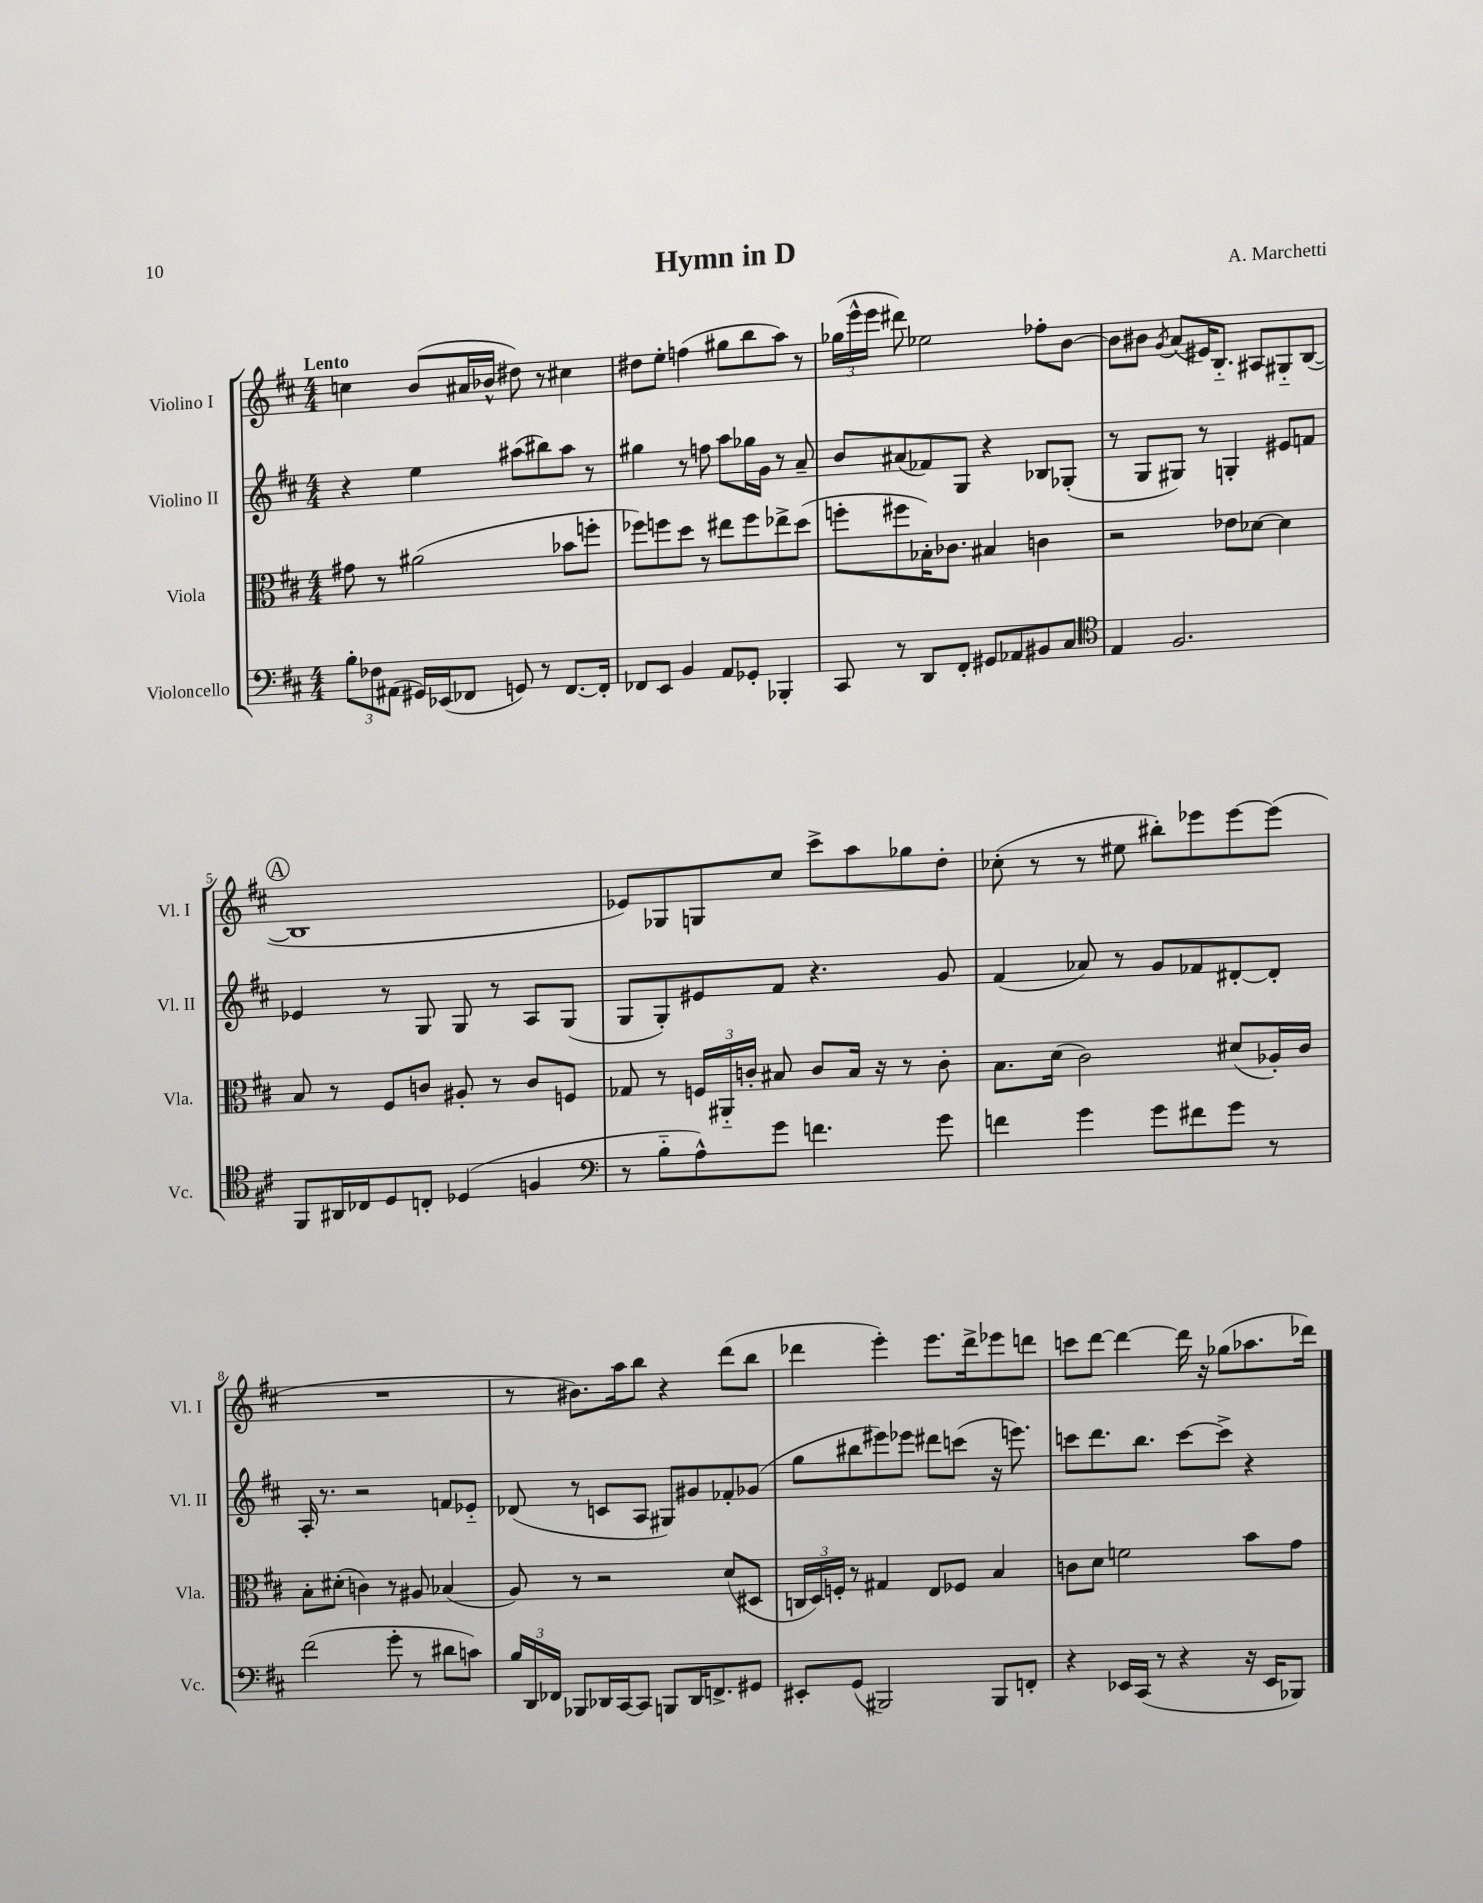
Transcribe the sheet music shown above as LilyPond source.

\header { title = "Hymn in D" composer = "A. Marchetti" }
<<
\new StaffGroup <<
\new Staff = "s0" \with { instrumentName = "Violino I" shortInstrumentName = "Vl. I" } {
    \clef treble \key d \major \numericTimeSignature \time 4/4 \tempo "Lento"
    \autoBeamOff c''4 b'8[( ais'16 bes'16]-^ dis''8) r8 cis''4 |
    dis''8[ e''8]-. f''4( gis''8[ b''8 a''8]) r8 |
    \tuplet 3/2 { ges''16[( e'''16-^ e'''16] } dis'''8) ees''2 fes''8[-. b'8]~ |
    b'8[ bis'8] \acciaccatura { g'8 } a'8[( eis'16) b8.]-_ ais8[ gis8-_ b8]~( |
    \mark \markup { \circle "A" } b1 |
    ees'8[) ges8 g8 cis''8] cis'''8[-> a''8 ges''8 d''8]-. |
    ces''8-.( r8 r8 eis''8 bis''8[-.) ees'''8 ees'''8~ ees'''8]( |
    R1 |
    r8 bis'8.[) a''16 b''8] r4 d'''8[( b''8] |
    des'''4 e'''4-.) e'''8.[ des'''16-> ees'''8 d'''8] |
    c'''8[ d'''8]~ d'''4~ d'''16 r16 ges''8[( aes''8. des'''16]) \bar "|." |
}
\new Staff = "s1" \with { instrumentName = "Violino II" shortInstrumentName = "Vl. II" } {
    \clef treble \key d \major \numericTimeSignature \time 4/4
    \autoBeamOff r4 e''4 ais''8[( bis''8) ais''8] r8 |
    gis''4 r8 f''8 a''8[ ges''16 g'16] r8 a'8-- |
    b'8[ ais'8( fes'8) g8] r4 bes8[ ges8]-.( |
    r8 g8[ gis8]) r8 g4-. eis'8[ f'8] |
    \mark \markup { \circle "A" } ees'4 r8 g8 g8 r8 a8[ g8]( |
    g8[ g8-.) eis'8 fis'8] r4. g'8 |
    fis'4( aes'8) r8 g'8[ fes'8 dis'8~-. dis'8]-. |
    a16-. r8. r2 f'8[ ees'8]-_ |
    des'8( r8 c'8[ a8] gis8[) gis'8 fes'8-. ges'8]( |
    g''8[ bis''8 eis'''8) ees'''8] dis'''8[ c'''8]( r16 e'''8.) |
    c'''8[ d'''8. b''8.] c'''8[~ c'''8]-> r4 \bar "|." |
}
\new Staff = "s2" \with { instrumentName = "Viola" shortInstrumentName = "Vla." } {
    \clef alto \key d \major \numericTimeSignature \time 4/4
    \autoBeamOff gis'8 r8 ais'2( bes'8[ f''8]-. |
    fes''8[) f''8 d''8] r8 eis''8[ f''8 ees''8-> d''8]( |
    f''8[-. fis''8 bes16-.) ces'8.] bis4 c'4 |
    r2 ees'8[ des'8]~ des'4 |
    \mark \markup { \circle "A" } b8 r8 fis8[ c'8] ais8-. r8 c'8[ f8] |
    ges8 r8 \tuplet 3/2 { f16[ ais,16-_ c'16]-. } bis8 c'8[ bis16] r16 r8 c'8-. |
    b8.[ d'16]( cis'2) dis'8[( aes16-.) cis'16] |
    b8[-. dis'8]-.( c'4) r8 ais8 bes4( |
    a8) r8 r2 d'8[( dis8] |
    \tuplet 3/2 { c16[ d16) f16]-. } r8 gis4 e8[ fes8] b4 |
    c'8[ d'8] f'2 b'8[ g'8] \bar "|." |
}
\new Staff = "s3" \with { instrumentName = "Violoncello" shortInstrumentName = "Vc." } {
    \clef bass \key d \major \numericTimeSignature \time 4/4
    \autoBeamOff \tuplet 3/2 { b8[-. fes8 ais,8]( } gis,16[) ees,16( fes,8] g,8) r8 fes,8.[~ fes,16]-. |
    fes,8[ e,8] b,4 a,8[ ges,8]-. bes,,4-. |
    cis,8 r8 d,8[ fis,8]-. gis,8[ aes,8 bis,8 cis8] |
    \clef tenor e4 fis2. |
    \mark \markup { \circle "A" } fis,8[ ais,16 ces16 d8 c8]-. des4( f4 |
    \clef bass r8 b8[-_ a8-^) g'8] f'4. g'8 |
    f'4 g'4 g'8[ fis'8 g'8] r8 |
    fis'2( g'8-. r8 dis'8[ c'8]) |
    \tuplet 3/2 { b16[ d,16 fes,16] } bes,,8[ des,16 cis,16~ cis,8] b,,8[ des,16 f,8.-> gis,8] |
    eis,8[-. g,8]( bis,,2) bis,,8[ f,8]-. |
    r4 ees,16[ cis,16]( r8 r4 r16 ees,16[ bes,,8]) \bar "|." |
}
>>
>>
